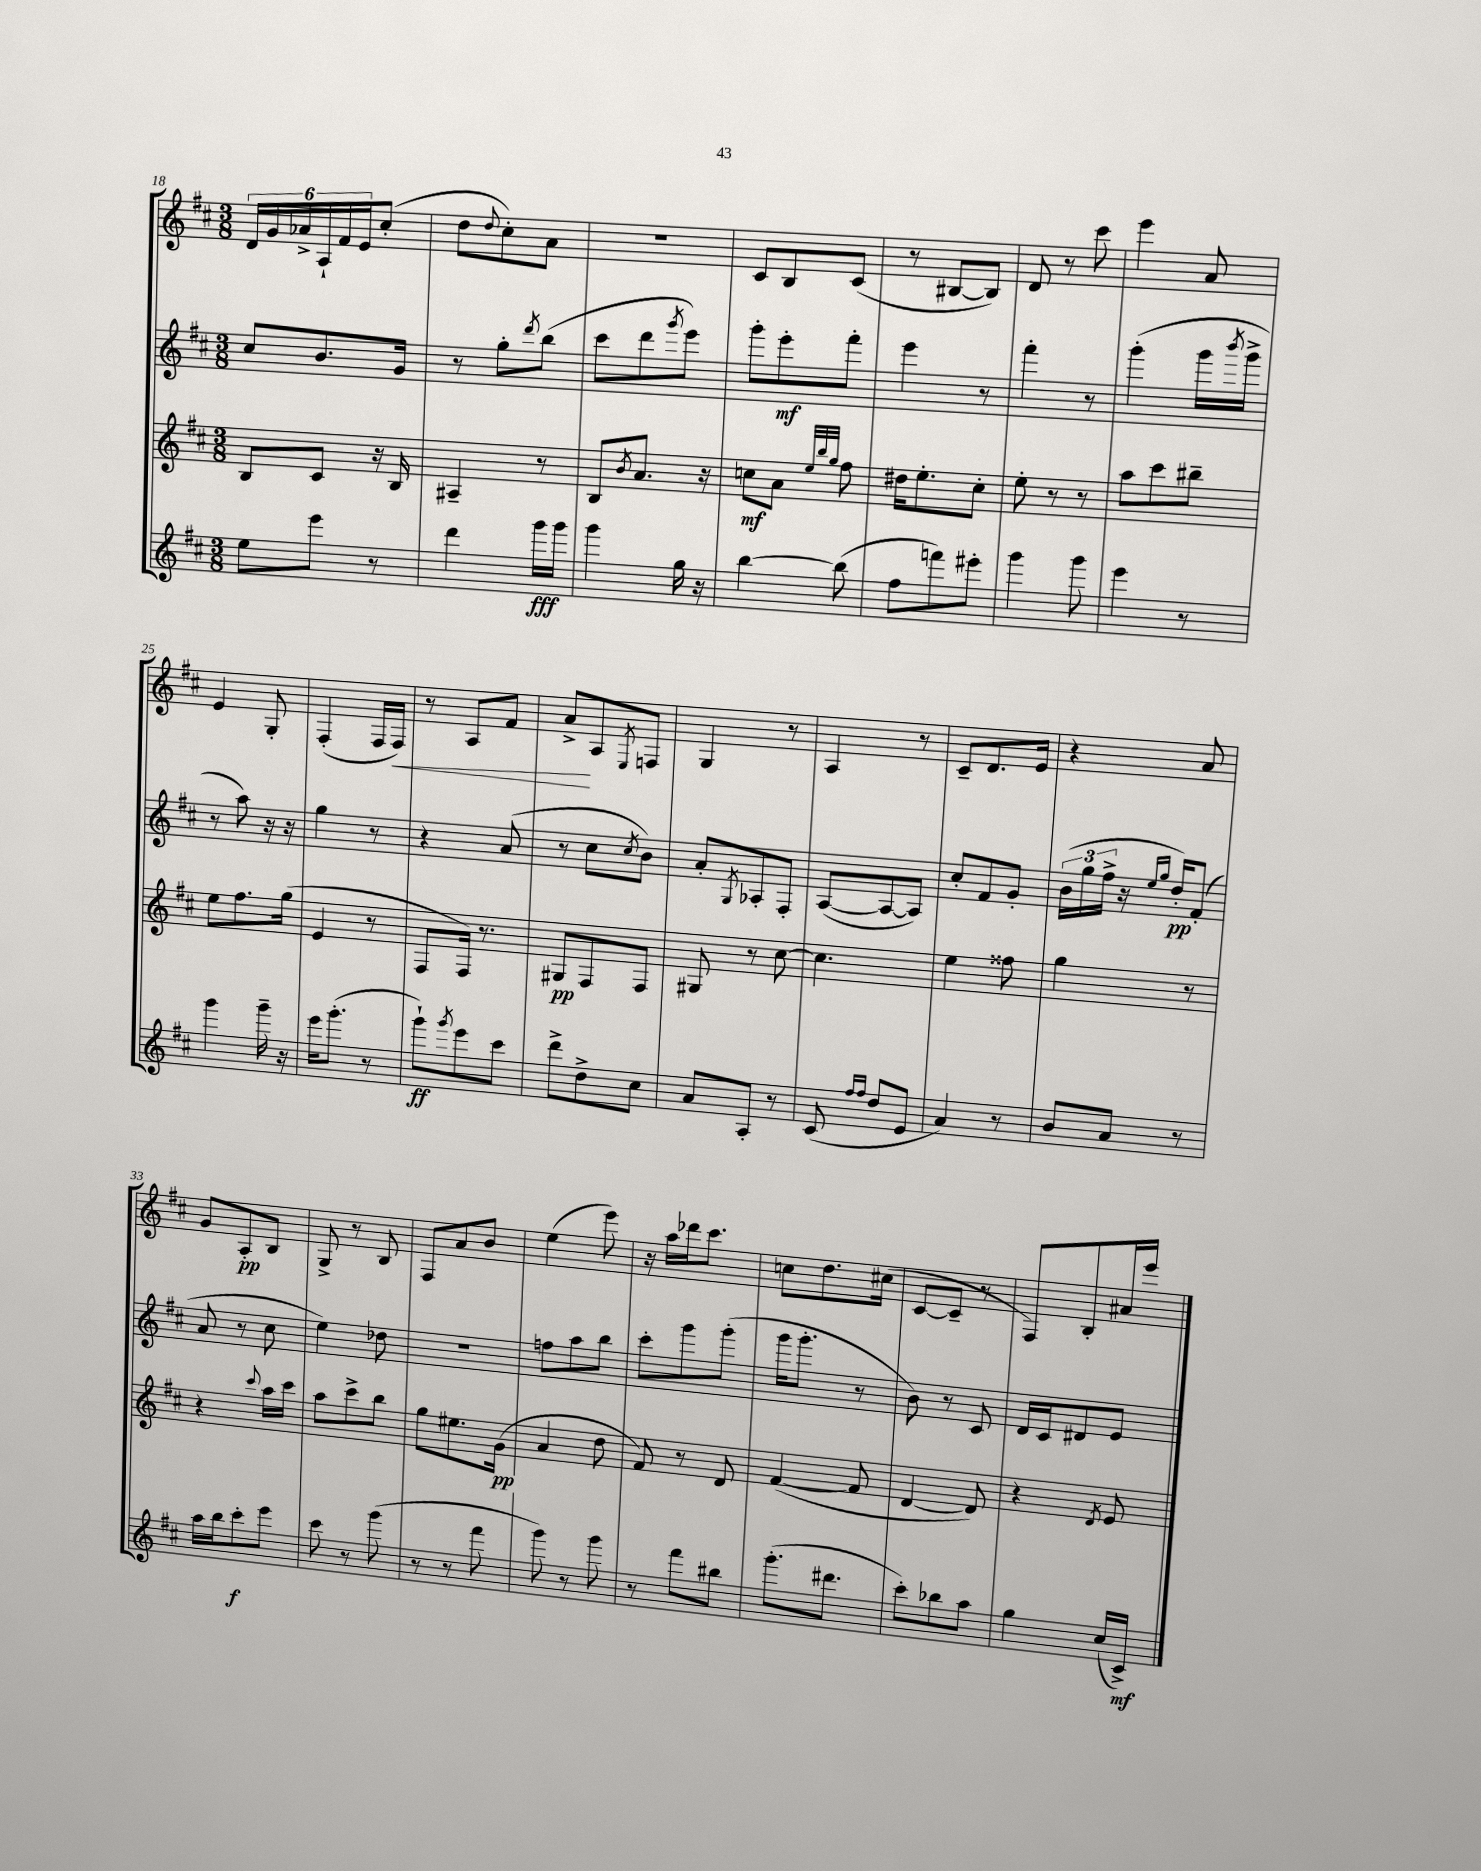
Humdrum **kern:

**kern	**kern	**kern	**kern
*staff4	*staff3	*staff2	*staff1
*clefG2	*clefG2	*clefG2	*clefG2
*k[f#c#]	*k[f#c#]	*k[f#c#]	*k[f#c#]
*M3/8	*M3/8	*M3/8	*M3/8
8ee	8B	8cc#	24d
.	.	.	24g
.	.	.	24a-^
8eee	8c#	8.b	24A`
.	.	.	24f#
.	.	.	24e
8r	16r	.	(8cc#'
.	16B	16g	.
=	=	=	=
4ddd	4A#~	8r	8dd
.	.	.	8qqdd
.	.	8gg'	8cc#')
.	.	8qddd	.
16ggg	8r	(8bb	8a
16ggg	.	.	.
=	=	=	=
4ggg	8B	8ccc#	4.r
.	8qb	.	.
.	8.a	8ddd	.
.	.	8qggg	.
16gg	.	8eee)	.
16r	16r	.	.
=	=	=	=
[4bb	8cc	8ggg'	8c#
.	8a	8eee'	8B
.	32qqee	.	.
.	32qqbb	.	.
.	32qqgg	.	.
(8bb]	8ff#	8fff#'	(8c#
=	=	=	=
8ff#	16dd#	4eee	8r
.	8.ee'	.	.
8fff)	.	.	[8B#
8eee#'	8cc#'	8r	8B#])
=	=	=	=
4ggg	8ee'	4fff#'	8d
.	8r	.	8r
8ggg	8r	8r	8ccc#
=	=	=	=
4eee	8aa	(4ggg'	4eee
.	8ccc#	.	.
8r	8bb#~	16ggg	8a
.	.	8qbbb	.
.	.	16ggg^	.
=	=	=	=
4ggg	8ee	8r	4e
.	8.ff#	8aa)	.
16ggg~	.	16r	8G'
16r	(16gg	16r	.
=	=	=	=
16eee	4e	4gg	(4F#'
(8.ggg'	.	.	.
8r	8r	8r	16F#
.	.	.	16F#)
=	=	=	=
8ggg`)	8F#	4r	8r
8qggg	.	.	.
8eee	16F#)	.	8A
.	8.r	.	.
8ccc#	.	(8a	8f#
=	=	=	=
8ddd^	8G#	8r	8a^
8dd^	8F#	8cc#	8A
.	.	8qcc#	8qE
8cc#	8F#	8b)	8F
=	=	=	=
8a	8G#	8a'	4G
.	.	8qG	.
8A'	8r	8A-'	.
8r	[8cc#	8F#'	8r
=	=	=	=
(8c#	4.cc#]	([8A	4A
16qqff#	.	.	.
16qqff#	.	.	.
8dd	.	8A_	.
8e	.	8A])	8r
=	=	=	=
4a)	4ee	8cc#'	8c#~
.	.	8f#	8.d
8r	8ff##	8g'	.
.	.	.	16e
=	=	=	=
8b	4gg	(24b	4r
.	.	24gg	.
.	.	24ff#^	.
8a	.	16r	.
.	.	16qqee	.
.	.	16qqgg	.
.	.	16dd')	.
8r	8r	(8f#'	8a
=	=	=	=
16aa	4r	8a	8g
16bb	.	.	.
8ccc#'	.	8r	8A'
.	8qqccc#	.	.
8eee	16aa	8cc#	8B
.	16ccc#	.	.
=	=	=	=
8ccc#	8aa	4ee)	8G^
8r	8ccc#^	.	8r
(8ggg	8bb	8dd-	8B
=	=	=	=
8r	8gg	4.r	8F#
8r	8.ee#	.	8a
8fff#	.	.	8b
.	(16g	.	.
=	=	=	=
8ggg)	4a	8ff	(4ee
8r	.	8aa	.
8ggg	8dd	8bb	8eee)
=	=	=	=
8r	8f#)	8ccc#'	16r
.	.	.	16aa
8fff#	8r	8ggg	16ddd-
.	.	.	8.ccc#
8bb#	8d	(8ggg'	.
=	=	=	=
(8.ggg'	([4f#	16ggg	8cc
.	.	8.ggg'	.
.	.	.	8.dd
8.ddd#	.	.	.
.	8f#]	8r	.
.	.	.	(16cc#
=	=	=	=
8ccc#')	[4d	8b)	[8c#
8bb-	.	8r	8c#~]
8aa	8d])	8c#	8r
=	=	=	=
4gg	4r	16d	8F#)
.	.	16c#	.
.	.	8d#	8B'
.	8qd	.	.
(16cc#	8e	8e	16a#
16c#^)	.	.	16eee
==	==	==	==
*-	*-	*-	*-
